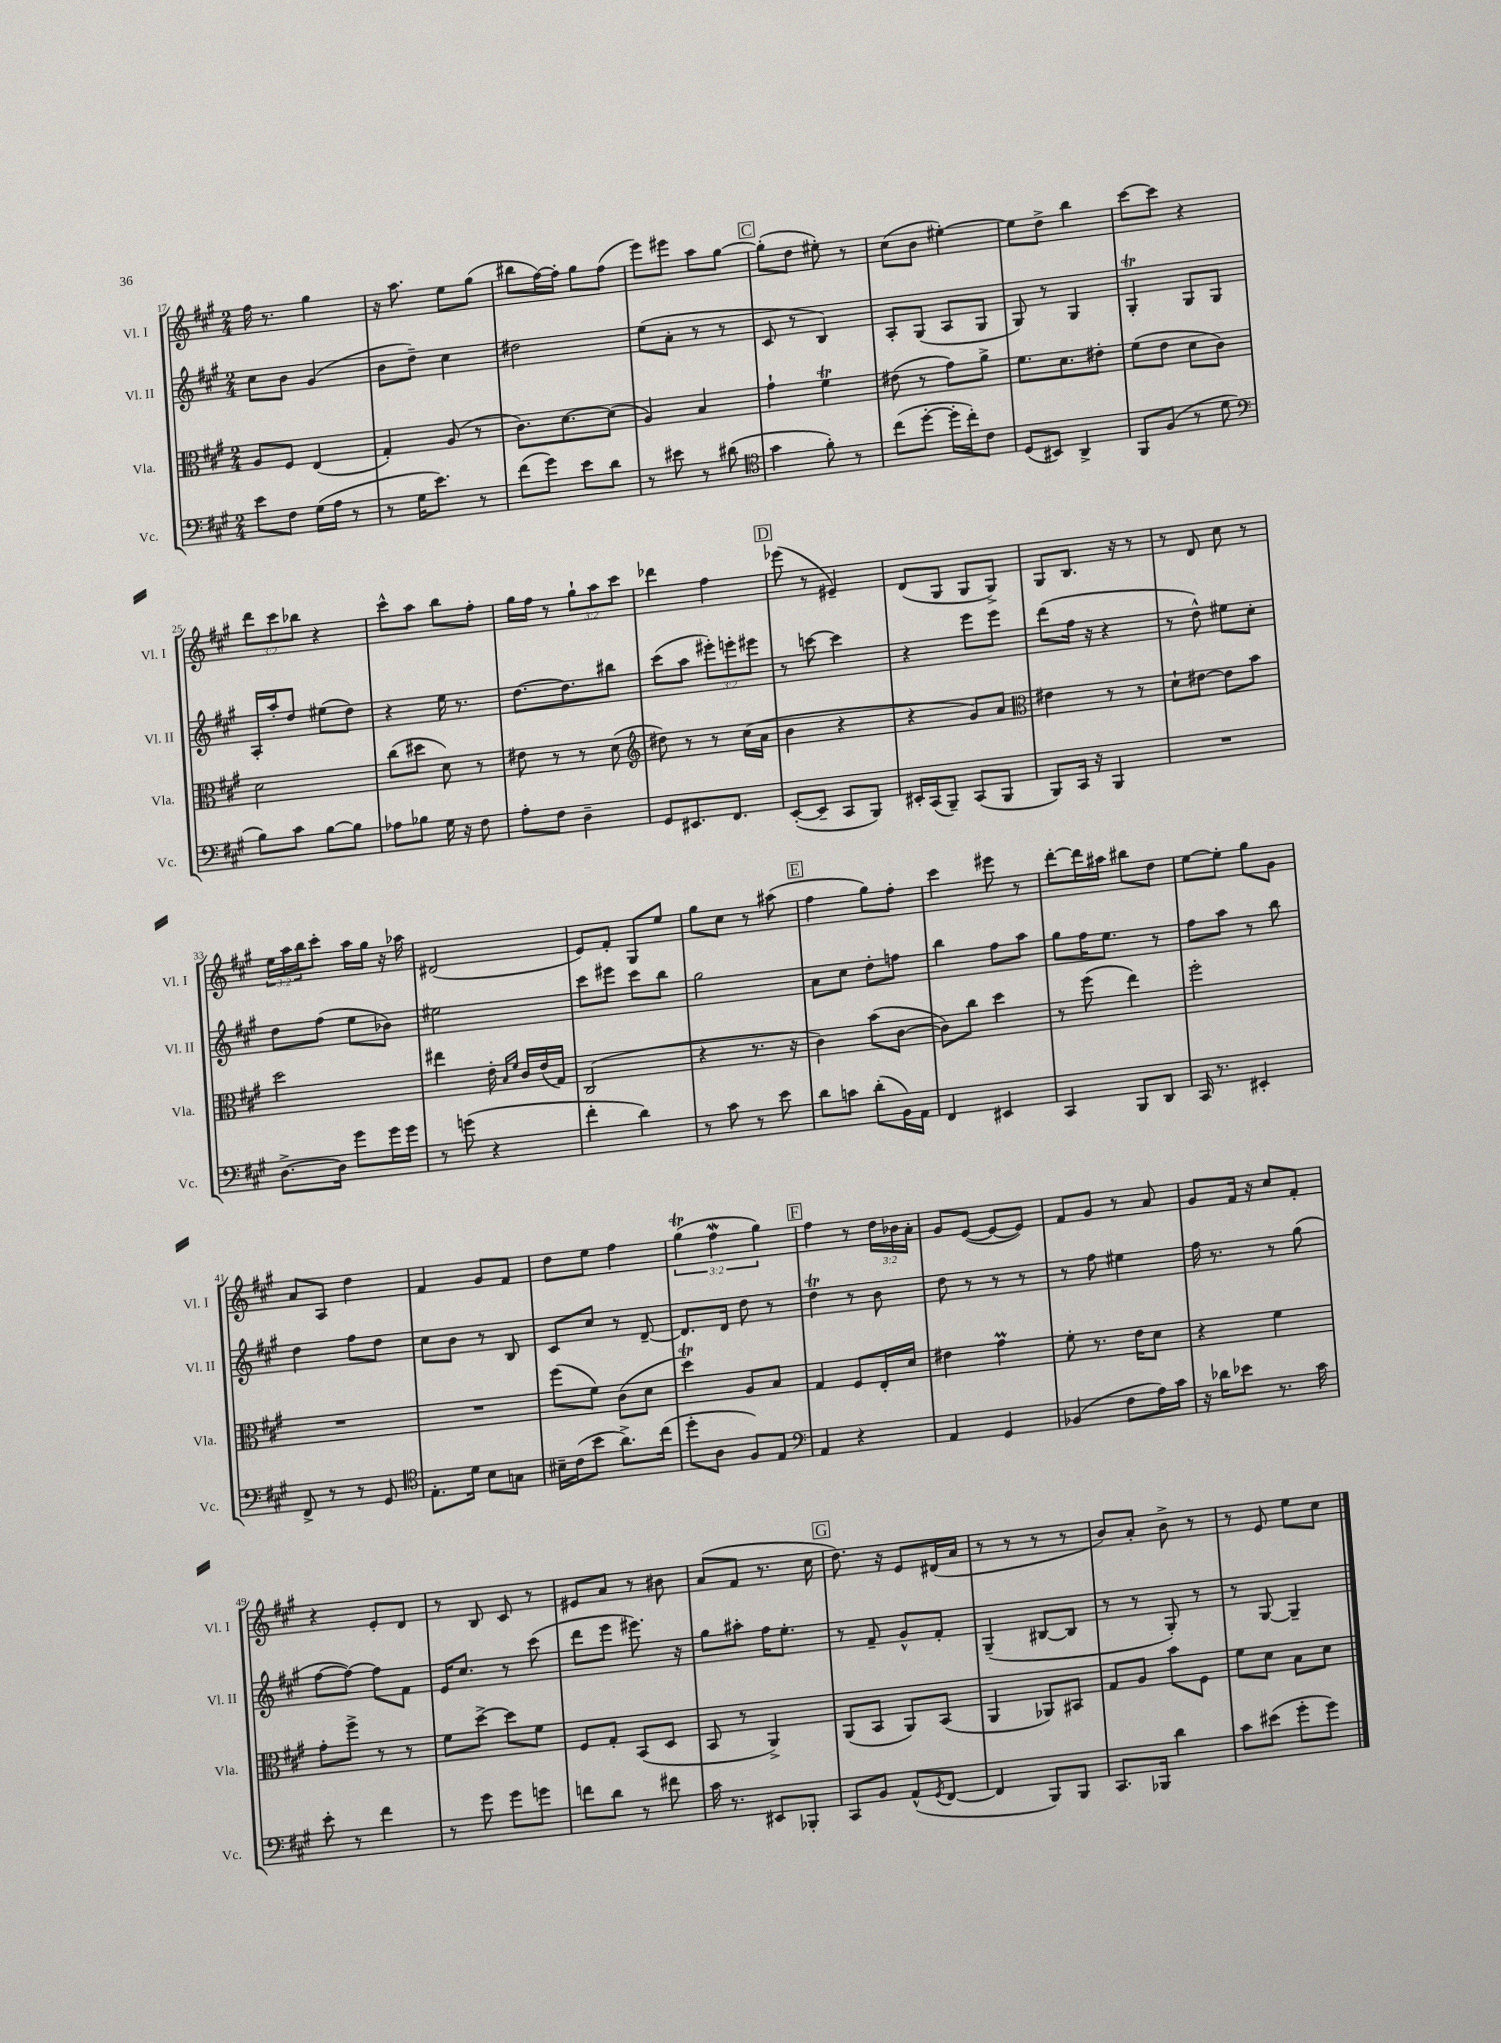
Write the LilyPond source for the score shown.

<<
\new StaffGroup <<
\new Staff = "s0" \with { instrumentName = "Vl. I" shortInstrumentName = "Vl. I" } {
    \clef treble \key a \major \numericTimeSignature \time 2/4 \override Staff.TupletNumber.text = #tuplet-number::calc-fraction-text
    fis''16 r8. gis''4 |
    r16 a''8. e''8 gis''8( |
    bis''8 fis''16~) fis''16-. gis''8 fis''8( |
    e'''8) eis'''8 a''8 gis''8~ |
    \mark \markup { \box "C" } gis''8-.( d''8 eis''8-.) r8 |
    cis''8( b'8 eis''4~-.) |
    eis''8 d''8-> b''4 |
    cis'''8~ cis'''8 r4 |
    \tuplet 3/2 { d'''8 cis'''8 bes''8 } r4 |
    cis'''8-^ a''8 b''8 fis''8-. |
    gis''16 fis''16 r8 \tuplet 3/2 { gis''8-! a''8 cis'''8 } |
    des'''4 fis''4 |
    \mark \markup { \box "D" } ees'''8( r8 eis'4--) |
    d'8( gis8 gis8 gis8->) |
    gis8 b8. r16 r8 |
    r8 d'8 cis''8 r8 |
    \tuplet 3/2 { e''16 a''16 b''16 } cis'''8-. a''16 gis''16 r16 aes''16 |
    dis'2( |
    e'8) fis'8-. gis8 e''8 |
    gis''8 cis''8 r8 ais''8( |
    \mark \markup { \box "E" } fis''4 gis''8) fis''8-. |
    cis'''4 eis'''8 r8 |
    d'''8~-. d'''16 ais''16 bis''8 d''8 |
    e''8~ e''8-. gis''8 gis'8 |
    a'8 a8 d''4 |
    fis'4 gis'8 fis'8 |
    d''8 e''8 fis''4 |
    \tuplet 3/2 { gis''4\trill( fis''4\mordent gis''4) } |
    \mark \markup { \box "F" } fis''4 r8 \tuplet 3/2 { d''16 bes'16 a'16-. } |
    gis'8 e'8~( e'8~ e'8) |
    fis'8 gis'8 r8 a'8 |
    gis'8 fis'16 r16 cis''8 fis'8-. |
    r4 e'8-. d'8 |
    r8 b8 cis'8 r8 |
    eis'8 a'8 r8 bis'8 |
    a'8( fis'8 r8. cis''16 |
    \mark \markup { \box "G" } d''8.) r16 e'8 dis'16( a'16 |
    r8 r8 r8 r8 |
    b'8) a'8-. b'8-> r8 |
    r8 e'8 e''8 cis''8 \bar "|." |
}
\new Staff = "s1" \with { instrumentName = "Vl. II" shortInstrumentName = "Vl. II" } {
    \clef treble \key a \major \numericTimeSignature \time 2/4 \override Staff.TupletNumber.text = #tuplet-number::calc-fraction-text
    cis''8 b'8 gis'4( |
    b'8 d''8--) cis''4 |
    dis''2 |
    e''8( a'8-. r8 r8 |
    \mark \markup { \box "C" } cis'8 r8 b4) |
    a8-. gis8( a8 gis8 |
    gis8) r8 gis4 |
    gis4-.\trill gis8 gis8 |
    a16-. a''16-. d''8 eis''8( d''8) |
    r4 e''16 r8. |
    d''8.~ d''8. bis''8 |
    cis'''8( a''8 \tuplet 3/2 { eis'''8-.) e'''8-. eis'''8 } |
    \mark \markup { \box "D" } r8 c'''8~ c'''4 |
    r4 e'''8 e'''8 |
    d'''8( fis''16 r16 r4 |
    r8 d''8-^) eis''8 cis''8-. |
    d''8 fis''8( e''8 bes'8) |
    eis''2 |
    cis'''8 eis'''8 cis'''8 b''8 |
    gis''2 |
    \mark \markup { \box "E" } a'8 cis''8 d''8-. f''8 |
    b''4 fis''8 a''8 |
    gis''8 fis''16 e''8. r8 |
    fis''8 a''8 r8 b''8 |
    d''4 fis''8 d''8 |
    cis''8 b'8 r8 b8 |
    cis'8 cis''8 r8 d'8~-- |
    d'8. d'16 d''8 r8 |
    \mark \markup { \box "F" } d''4\trill r8 b'8 |
    d''8 r8 r8 r8 |
    r8 fis''8 eis''4 |
    fis''16 r8. r8 gis''8( |
    fis''8~ fis''8~) fis''8 fis'8 |
    e'16 cis''8. r8 cis'''8( |
    d'''8 e'''8 eis'''8.) r16 |
    gis''8 ais''8-. fis''16 e''8.-. |
    \mark \markup { \box "G" } r8 fis'8-- gis'8-^ fis'8-. |
    gis4--( bis8~ bis8 |
    r8 r8 gis8-.) r8 |
    r8 gis8~ gis4-- \bar "|." |
}
\new Staff = "s2" \with { instrumentName = "Vla." shortInstrumentName = "Vla." } {
    \clef alto \key a \major \numericTimeSignature \time 2/4
    a8 fis8 e4( |
    gis4-.) a8( r8 |
    cis'8.) d'8.~ d'8( |
    a4) b4 |
    \mark \markup { \box "C" } gis'4-! fis'4\trill |
    eis'8( r8 gis'8) a'8-> |
    fis'8. d'8. eis'8-. |
    fis'8( e'8 d'8 cis'8) |
    d'2 |
    cis''8( dis''8 d'8) r8 |
    eis'8 r8 r8 d'8( |
    \clef treble dis''8) r8 r8 cis''16( a'16 |
    \mark \markup { \box "D" } b'4 r4 |
    r4 gis'8) a'8 |
    \clef alto eis'4 r8 r8 |
    d'8-! eis'8~ eis'8 b'8 |
    d''2 |
    eis''4 e'16-. \grace { b16 fis'16 } cis'16 e'16( gis16) |
    cis2( |
    r4 r8. r16 |
    \mark \markup { \box "E" } cis'4) b'8( cis'8~ |
    cis'8) cis''8 d''4 |
    r8 fis''8( e''4) |
    fis''2-. |
    R2 |
    R2 |
    fis''8( fis'8) cis'8( d'8 |
    d''4\trill) a8 b8 |
    \mark \markup { \box "F" } gis4 fis8 e16-. d'16 |
    eis'4 gis'4\prall |
    fis'8-. r8. e'16 d'8 |
    r4 fis'4 |
    gis'8-. fis''8-> r8 r8 |
    fis'8 d''8~-> d''8 fis'8 |
    fis8 gis8-. b,8( d8 |
    b,8 r8 a,4->) |
    \mark \markup { \box "G" } a,8( b,8 a,8) b,8( |
    a,4 aes,8) bis,8 |
    gis8 a8 b'8 fis8 |
    fis'8 d'8 b8 d'8 \bar "|." |
}
\new Staff = "s3" \with { instrumentName = "Vc." shortInstrumentName = "Vc." } {
    \clef bass \key a \major \numericTimeSignature \time 2/4
    e'8 fis8 gis16( a16 r8 |
    r8 gis16 e'8.) r8 |
    fis'8( gis'8) e'8 d'8 |
    r8 eis'8 r8 dis'8( |
    \mark \markup { \box "C" } \clef tenor gis'4 fis'8-.) r8 |
    cis''8( d''8~-. d''16-. cis''16-.) cis'8 |
    d8( bis,8) a,4-> |
    fis,8 fis8( r8 d'8 |
    \clef bass b8) cis'8 b8~ b8 |
    aes8 bes8 gis16 r16 fis8 |
    a8-. fis8 d4-- |
    gis,8 eis,8. fis,8. |
    \mark \markup { \box "D" } e,8~-.( e,8-- cis,8 b,,8) |
    eis,16-. cis,16( b,,8--) cis,8( b,,8 |
    b,,8) cis,16 r16 b,,4 |
    R2 |
    d8.~-> d16 gis'8 gis'16 gis'16 |
    r8 g'8( r4 |
    fis'4-. d'4) |
    r8 cis'8 r8 e'8 |
    \mark \markup { \box "E" } d'8 c'8 d'8-.( b,16) a,16 |
    fis,4 eis,4 |
    cis,4 b,,8 d,8 |
    cis,16 r8. eis,4-. |
    fis,8-> r8 r8 gis,8 |
    \clef tenor e8.-. d'16 b8 g8 |
    bis16-- cis'16( b'8 a'8.->) cis''16( |
    d''8-. a8 fis8) e8 |
    \mark \markup { \box "F" } \clef bass a,4 r4 |
    a,4 gis,4 |
    bes,4( fis8 a16) cis'16 |
    r16 des'16 ees'8 r8. cis'16 |
    e'8-. r8 fis'4 |
    r8 gis'8 gis'8 g'8 |
    f'8 d'8 r8 fis'8 |
    cis'16 r8. eis,8 bes,,8-. |
    \mark \markup { \box "G" } cis,8 b,8 a,8-^( \acciaccatura { gis,8 } fis,8~ |
    fis,4 b,,8) b,,8 |
    cis,8. bes,,16 d'4 |
    cis'8 eis'8( gis'8-. gis'8) \bar "|." |
}
>>
>>
\layout { \context { \Score currentBarNumber = #17 } }
